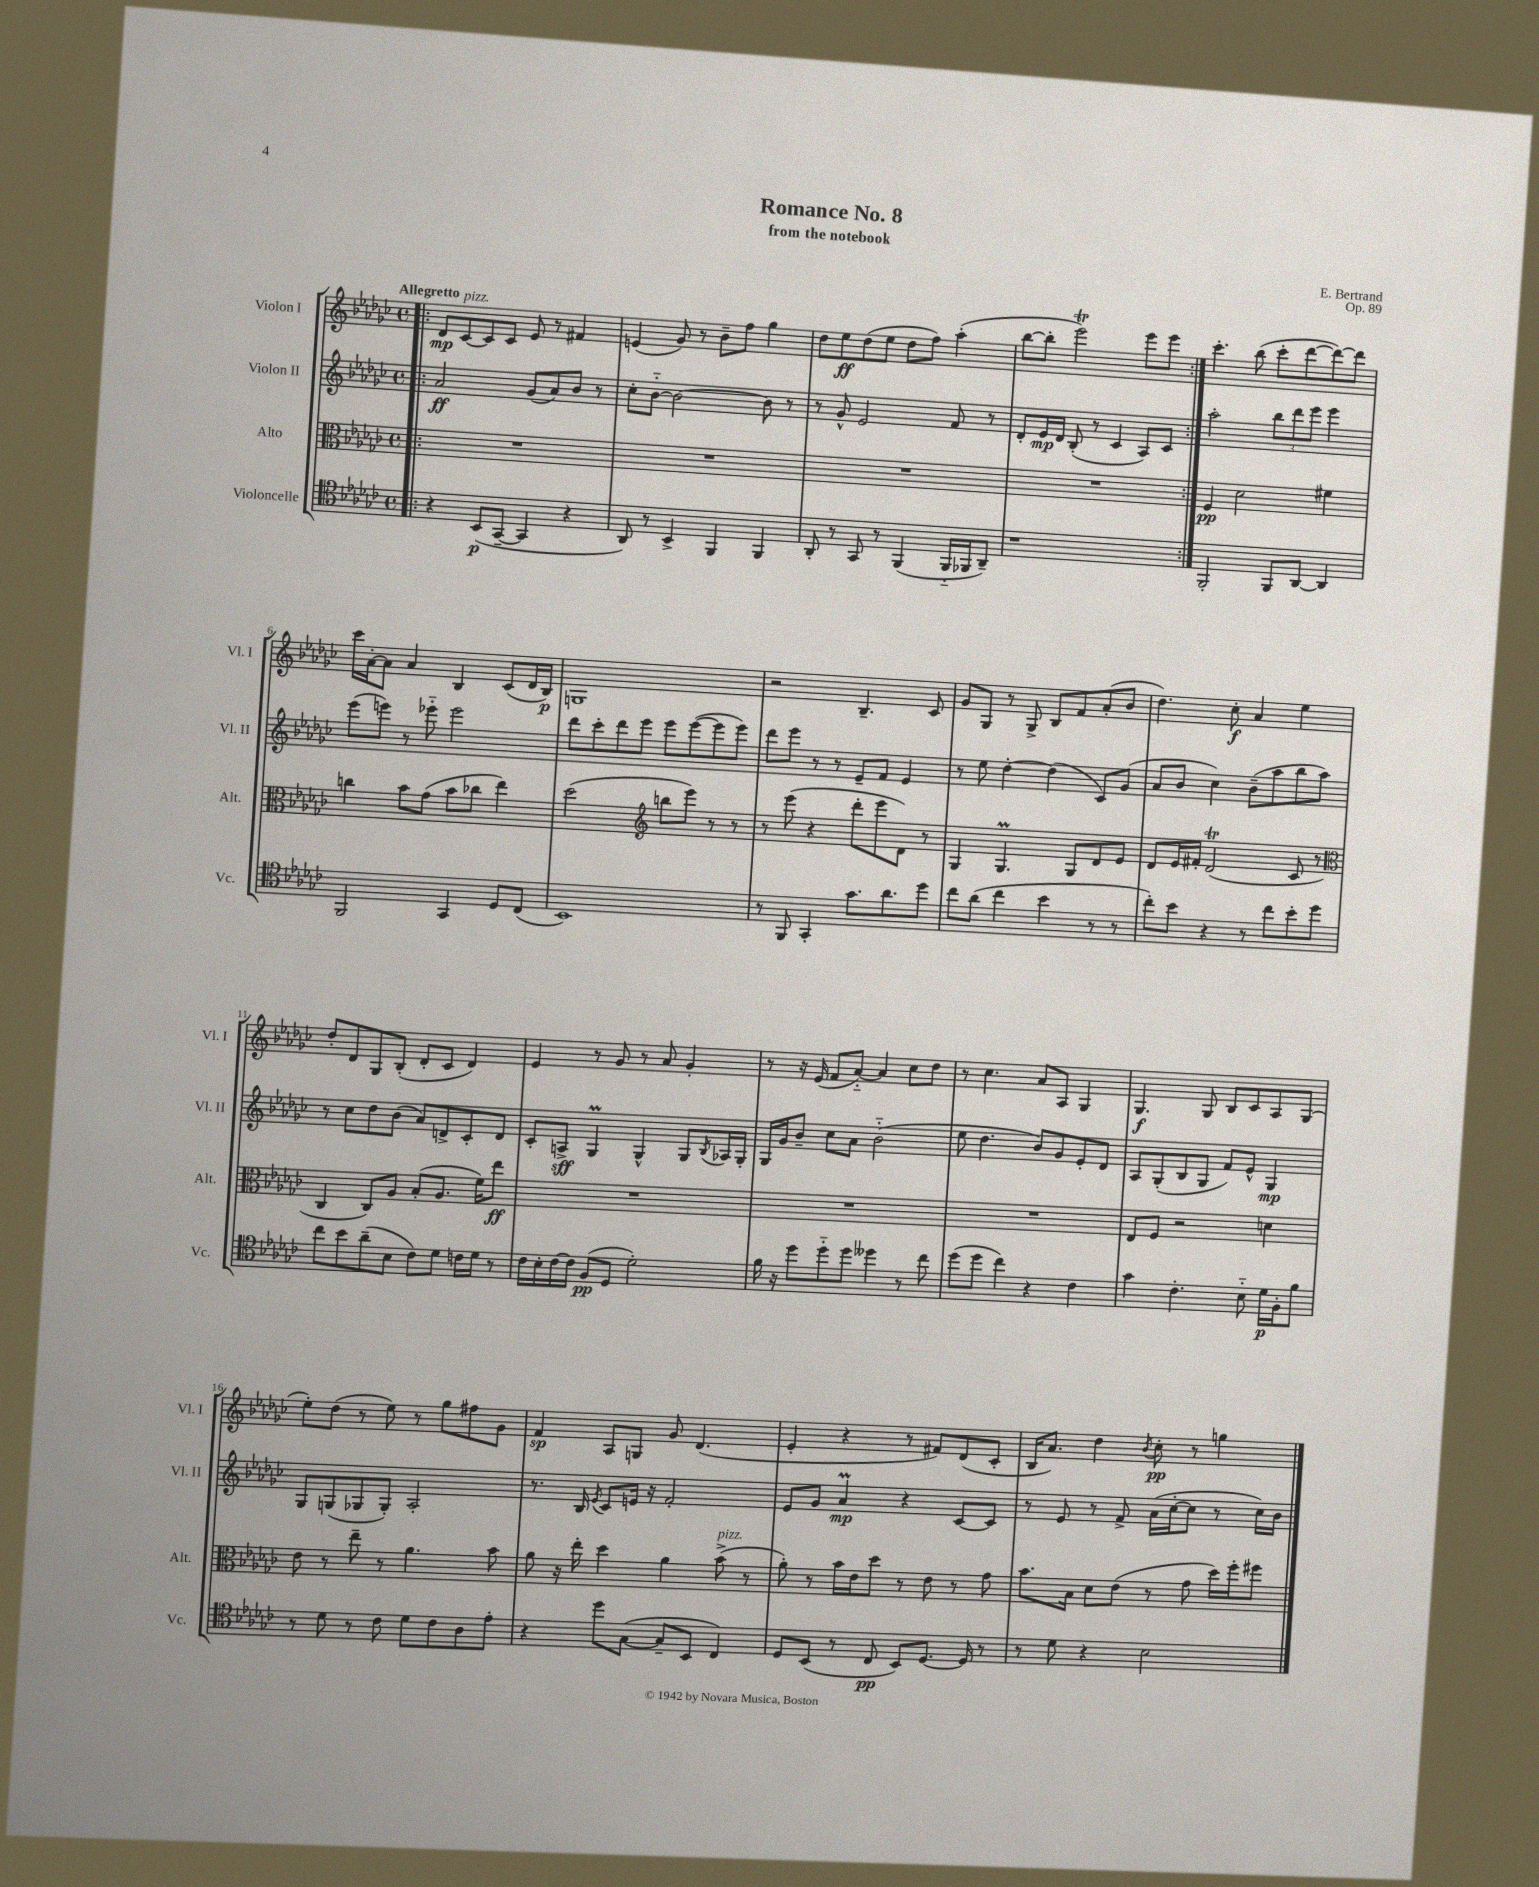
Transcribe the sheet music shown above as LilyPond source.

\header { title = "Romance No. 8" composer = "E. Bertrand" subtitle = "from the notebook" opus = "Op. 89" }
<<
\new StaffGroup <<
\new Staff = "s0" \with { instrumentName = "Violon I" shortInstrumentName = "Vl. I" } {
    \clef treble \key ges \major \defaultTimeSignature \time 4/4 \tempo "Allegretto"
    \repeat volta 2 { \bar ".|:" des'8\mp ces'8~^\markup { \italic "pizz." } ces'8 ces'8 ees'8 r8 fis'4 |
    e'4( ges'8) r8 bes'8-- f''8 ges''4 |
    des''8 ees''8\ff des''8( ees''8 des''8 f''8) aes''4-.( |
    bes''8~ bes''8-. ees'''2\trill) ees'''8 ees'''8 | }
    ces'''4.-. bes''8( ces'''8-. des'''8~ des'''8~) des'''8 |
    ces'''16 aes'16~-. aes'8 aes'4 bes4 ces'8( des'16 bes16\p) |
    g1 |
    r2 bes4.-- ces'8 |
    ges'8 ges8 r8 ges8-> bes8 f'8 aes'8-.( bes'8 |
    des''4.) ces''8-.\f aes'4 ees''4 |
    des''8-. des'8 ges8 bes8-.( des'8-. ces'8 des'4) |
    ees'4 r8 ges'8 r8 aes'8 ges'4-. |
    r8 r16 ees'16( f'8 aes'8~-_) aes'4 ces''8 des''8 |
    r8 ces''4. aes'8 aes8 ges4 |
    ges4.\f ges8 bes8 ces'8 aes8 ges8( |
    ees''8-.) des''8( r8 ees''8) r8 ges''8 fis''8 ges'8 |
    f'4\sp aes8 g8 ges'8 des'4.( |
    ees'4-. r4 r8 fis'8) des'8( ces'8-. |
    bes16 aes'8.) des''4 \acciaccatura { bes'8 } ces''8-.\pp r8 g''4 \bar "|." |
}
\new Staff = "s1" \with { instrumentName = "Violon II" shortInstrumentName = "Vl. II" } {
    \clef treble \key ges \major \defaultTimeSignature \time 4/4
    \repeat volta 2 { \bar ".|:" aes'2\ff ges'8( aes'8) bes'8 r8 |
    ces''8-. bes'8~-_ bes'2~ bes'8 r8 |
    r8 ges'8-^ ees'2 f'8 r8 |
    des'8-. ees'16\mp des'16 bes8-.( r8 ces'4 aes8) ces'8 | }
    aes''2-. \tuplet 3/2 { bes''8 des'''8 ees'''8 } ees'''4 |
    ees'''8( e'''8) r8 ees'''8-_ ees'''2 |
    des'''8 ces'''8-. des'''8 ees'''8 ees'''8 ees'''8~( ees'''8 ees'''8) |
    des'''8 ees'''8 r8 r8 ees'8-- f'8 ees'4 |
    r8 ees''8 des''4~-. des''4( ces'8) ges'8( |
    aes'8 bes'8 ces''4) bes'8--( aes''8 bes''8 aes''8) |
    r8 ces''8 des''8 bes'8( aes'8) d'8-> ces'8-. d'8 |
    ces'8-. a8->\sff ges4\prall ges4-^ ges8 \acciaccatura { bes8 } aes16 ges16-. |
    ges16 ges'16 bes'8-- ces''8 aes'8 bes'2-_( |
    ees''8 des''4. bes'8) ges'8 ees'8-. des'8 |
    aes8 ges8-.( bes8 ges8 f'8) ees'8-^ ges4\mp |
    ges8 g8( ges8 ges8-.) aes2-. |
    r8. bes16 \acciaccatura { ees'8 } ces'8 e'16 r16 f'2-. |
    ees'8 ges'8 aes'4\prall\mp r4 ces'8~ ces'8 |
    r8 ees'8 r8 f'8-> aes'16( ces''16~-. ces''8 r8 ces''16) bes'16 \bar "|." |
}
\new Staff = "s2" \with { instrumentName = "Alto" shortInstrumentName = "Alt." } {
    \clef alto \key ges \major \defaultTimeSignature \time 4/4
    \repeat volta 2 { \bar ".|:" R1 |
    R1 |
    R1 |
    R1 | }
    f4\pp des'2 fis'4 |
    c''4 bes'8 ges'8( bes'8 ces''8 ees''4) |
    des''2( \clef treble b''8 ees'''8) r8 r8 |
    r8 ees'''8( r4 des'''8-. ees'''8 des'8) r8 |
    ges4 ges4.\prall ges8 des'8 ees'8 |
    des'8 ees'16 fis'16-. des'2\trill( ces'8 r8 |
    \clef alto ces4 ces8) aes8 bes8-.( aes8. f'16) ees''8\ff |
    R1 |
    R1 |
    R1 |
    ees8 f8 r2 d'4 |
    ees'8 r8 ees''8-- r8 aes'4. bes'8 |
    aes'8 r16 ees''16-. des''4 aes'4 bes'8->^\markup { \italic "pizz." }( r8 |
    aes'8-.) r8 bes'16 ees'16 des''8 r8 ees'8 r8 ges'8 |
    bes'8. bes16 des'8 ees'8( r8 ges'8 des''16) f''16-. fis''8 \bar "|." |
}
\new Staff = "s3" \with { instrumentName = "Violoncelle" shortInstrumentName = "Vc." } {
    \clef tenor \key ges \major \defaultTimeSignature \time 4/4
    \repeat volta 2 { \bar ".|:" r4 bes,8\p( ges,8~-- ges,4 r4 |
    aes,8) r8 bes,4-> f,4 f,4 |
    aes,8-. r8 ges,8 r8 f,4( f,16-_ fes,16 aes,8--) |
    r1 | }
    f,2-. f,8 aes,8~ aes,4 |
    f,2 ges,4 des8 ces8( |
    bes,1) |
    r8 f,8 ges,4-. ges'8. aes'8. des''8 |
    ces''8 aes'8( ces''4 bes'4 r8 r8 |
    ces''8-.) bes'8 r4 r8 ces''8 bes'8-. des''8 |
    ces''8 bes'8 aes'8--( bes8 ces'8) des'8 c'16 des'16 r8 |
    ces'16 bes16-. ces'16~ ces'16 f8\pp( des8 des'2-.) |
    f'16 r16 des''8 des''8-_ des''8 deses''4 r8 ces''8 |
    des''8( des''8 ces''4) r4 ces'4 |
    ges'4 ces'4.-. bes8-_ des'16\p f16-. f'8 |
    r8 des'8 r8 ces'8 des'8 ces'8 aes8 ees'8-. |
    r4 des''8 ges8~( ges8-- bes,8 ces4) |
    des8 bes,8( r8 ces8\pp bes,8) des8.~ des16 r8 |
    r8 des'8 r4 bes2 \bar "|." |
}
>>
>>
